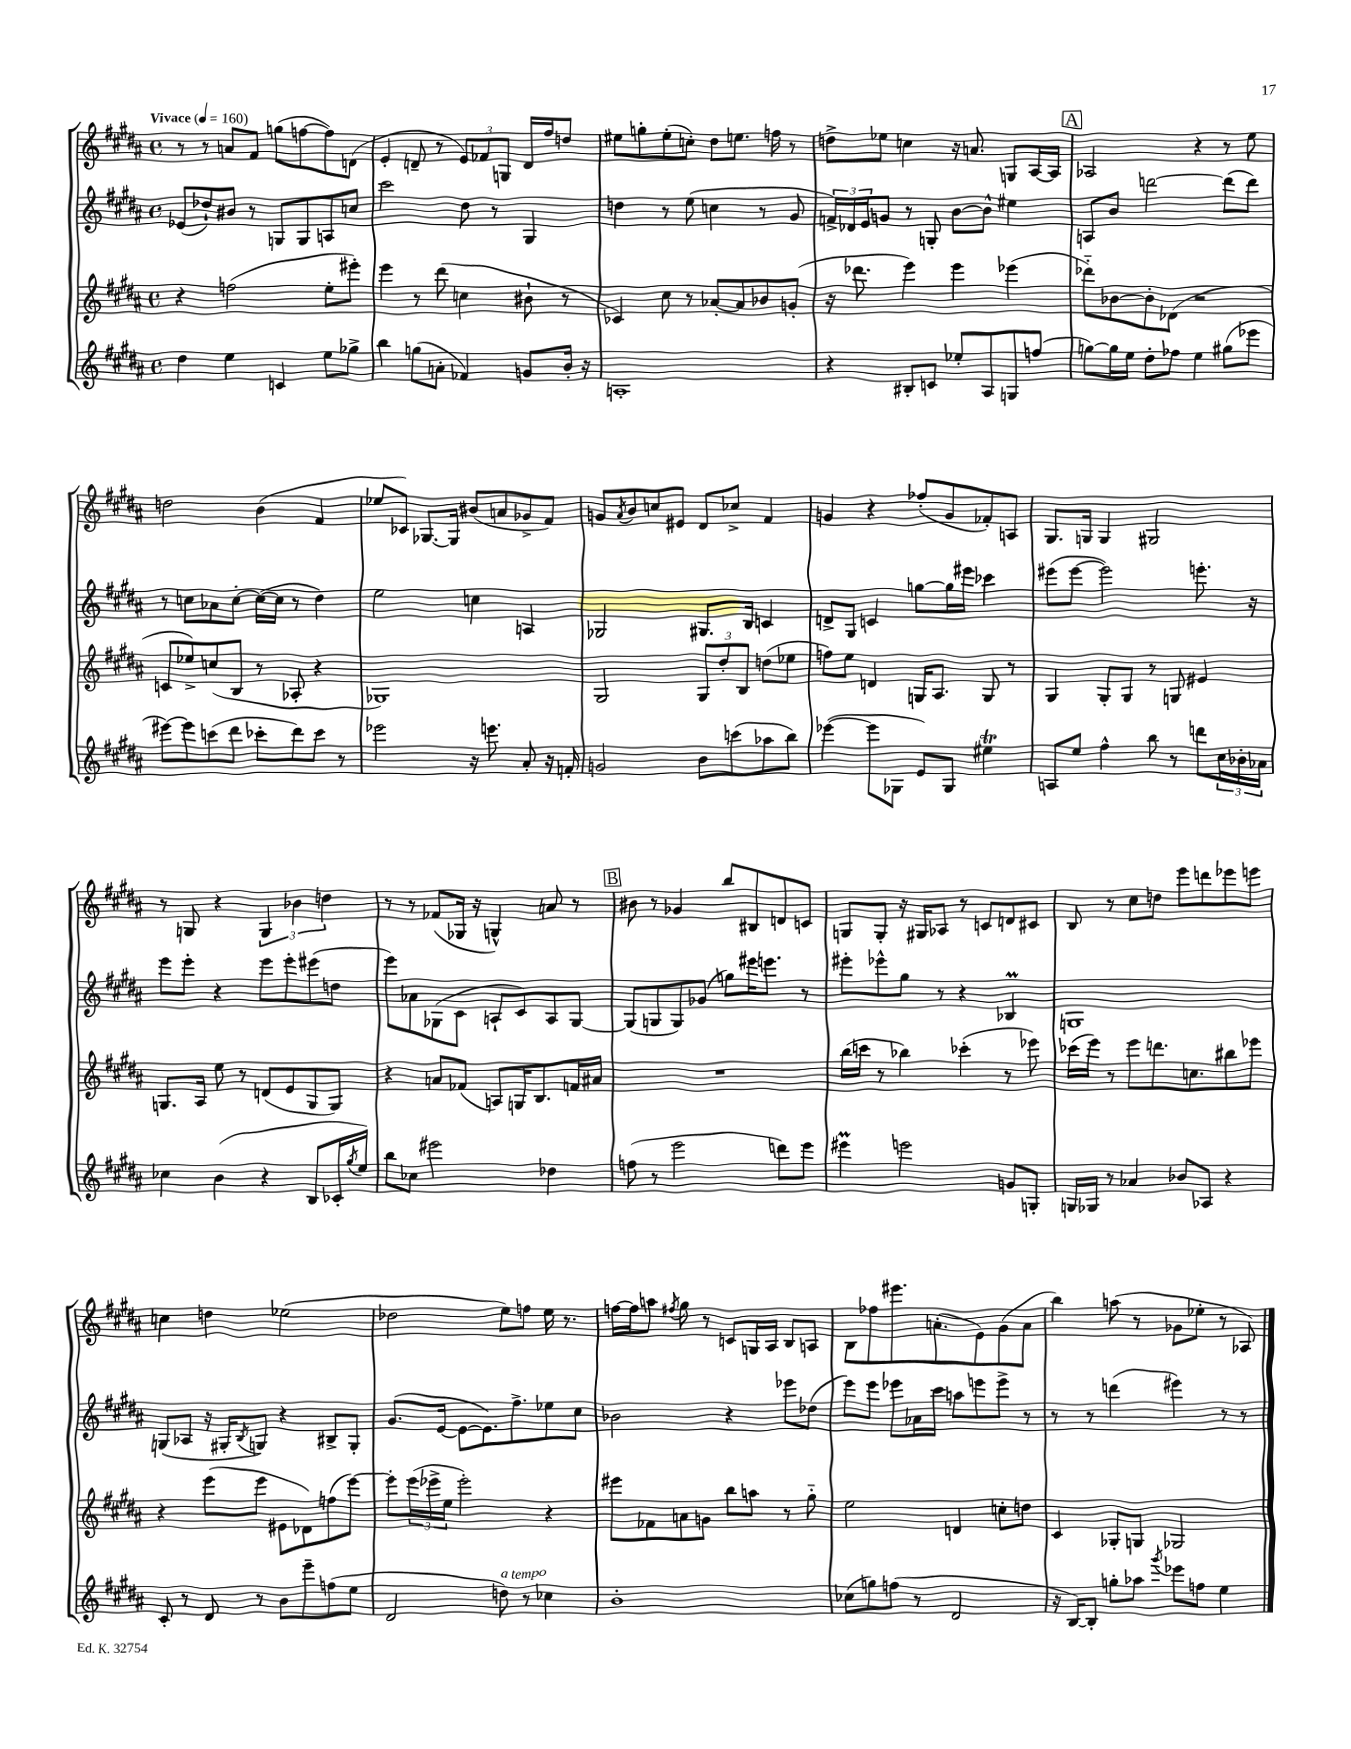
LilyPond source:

<<
\new StaffGroup <<
\new Staff = "s0" {
    \clef treble \key b \major \defaultTimeSignature \time 4/4 \tempo "Vivace" 4 = 160
    r8 r8 a'8 fis'8 g''8( f''8~ f''8) d'8( |
    e'4-. d'8-- r8 \tuplet 3/2 { e'8) fes'8 g8 } d'16 fis''16 d''8 |
    eis''8 g''8-. eis''8-.( c''8-.) dis''8 e''8. f''16 r8 |
    d''8-> ees''8 c''4 r16 a'8. g8 ais16~ ais16 |
    \mark \markup { \box "A" } aes2 r4 r8 e''8 |
    d''2 b'4( fis'4 |
    ees''8 ces'8) ges8.~ ges16 bis'8( a'8 ges'8-> fis'8) |
    g'8 \acciaccatura { ais'8 } b'8 c''8 eis'8 dis'8 ces''8-> fis'4 |
    g'4 r4 fes''8-.( g'8 fes'8-.) a8 |
    gis8. g16 g4 gis2 |
    r8 g8 r4 \tuplet 3/2 { g4 bes'4 d''4 } |
    r8 r8 fes'8( ges16 r16 g4-^) a'8 r8 |
    \mark \markup { \box "B" } bis'8 r8 ges'4 b''8 bis8 d'8 c'8 |
    g8 g8-. r16 gis16 aes8 r8 c'8 d'8 cis'8 |
    b8 r8 cis''8 d''8 e'''8 d'''8 ees'''8 e'''8 |
    c''4 d''4 ees''2( |
    des''2 e''8) f''8 e''16 r8. |
    f''16~ f''16 a''8 \acciaccatura { fis''8 } gis''8 r8 c'8 g16 ais16 b8 a8 |
    b8 fes''8 eis'''8. a'8.-.( e'8) gis'8( a'8 |
    b''4) a''8( r8 ges'8 ees''8-. r8 aes8) \bar "|." |
}
\new Staff = "s1" {
    \clef treble \key b \major \defaultTimeSignature \time 4/4
    ees'8( des''8-!) bis'8 r8 g8 g8 a8 c''8 |
    cis'''2 dis''8 r8 gis4 |
    d''4 r8 e''8( c''4 r8 gis'8 |
    \tuplet 3/2 { f'16->) des'16 e'16 } g'8 r8 g8-. b'8~ b'8-^ eis''4 |
    \mark \markup { \box "A" } a8 b'8 d'''2~ d'''8( d'''8) |
    r8 c''8 aes'8 c''8~-. c''16~( c''16 r8 dis''4) |
    e''2 c''4 a4 |
    ges2 gis8. b16 c'4 |
    d'8-> gis8 c'4 g''8~ g''16 eis'''16 ces'''4 |
    eis'''8( eis'''8~ eis'''2) e'''8.-. r16 |
    e'''8 e'''8-. r4 e'''8 e'''8-. eis'''8( d''8 |
    e'''8) aes'8 ges8( cis'8 a8-! cis'8) a8 ges8~ |
    \mark \markup { \box "B" } ges8( g8 g8) ges'8( g''8) eis'''16 e'''8. r8 |
    eis'''8-. ees'''8-^ gis''8 r8 r4 bes4\prall |
    g1 |
    g8( aes8 r16 gis16-. \acciaccatura { b8 } g8) r4 bis8-> g8-. |
    gis'8.( e'16~ e'8~ e'8.) fis''8.-> ees''8 cis''8 |
    bes'2 r4 ees'''8 des''8( |
    e'''8) e'''8 ees'''8 aes'16 cis'''16 a''8 e'''8 e'''8-> r8 |
    r8 r8 d'''4( eis'''4) r8 r8 \bar "|." |
}
\new Staff = "s2" {
    \clef treble \key b \major \defaultTimeSignature \time 4/4
    r4 f''2( e''8-. eis'''8-.) |
    e'''4 r8 dis'''8( c''4 bis'8-! r8 |
    ces'4) cis''8 r8 aes'8~-. aes'8 bes'8 g'8-.( |
    r16 des'''8. e'''4) e'''4 ees'''4( |
    \mark \markup { \box "A" } des'''8-_) bes'8~ bes'8-. des'8( r2 |
    c'8 ees''8->) c''8( b8 r8 aes8-. r4 |
    ges1) |
    gis2 \tuplet 3/2 { gis8 dis''8-. b8 } d''8( ees''8 |
    f''8) e''8 d'4 g16 ais8. g8 r8 |
    gis4 gis8-. gis8 r8 g8 eis'4 |
    g8. ais16 e''8 r8 d'8( e'8 g8 g8) |
    r4 a'8 fes'8( a8) g16 b8. f'16 ais'16 |
    \mark \markup { \box "B" } R1 |
    b''16( c'''16 r8 bes''4) ces'''4-.( r8 ees'''8) |
    ces'''16( e'''16) r8 e'''8 d'''8. c''8. bis''8 ees'''8 |
    r4 e'''8( e'''8 eis'8 des'8) f''8( e'''8~) |
    e'''8-. \tuplet 3/2 { e'''16( ees'''16-> e''16 } ees'''2-.) r4 |
    eis'''8 fes'8 a'8 g'8 b''8 a''8 r8 gis''8-_ |
    e''2 d'4 c''8-. d''8 |
    cis'4 ges8-. g8 ges2 \bar "|." |
}
\new Staff = "s3" {
    \clef treble \key b \major \defaultTimeSignature \time 4/4
    dis''4 e''4 c'4 e''8 ges''8-> |
    b''4 g''8( a'8-. fes'4) g'8 b'16-. r16 |
    a1-. |
    r4 bis8-. c'8 ees''8-. ais8 g8 f''8( |
    \mark \markup { \box "A" } g''8~) g''16 e''16 dis''8-. fes''8 e''4 gis''8( ees'''8 |
    eis'''8~) eis'''8 c'''8( dis'''8 ces'''8-. dis'''8) ces'''8 r8 |
    ees'''2 r16 e'''8. ais'8-. r16 f'16-. |
    g'2 b'8 c'''8( aes''8 b''8) |
    ees'''4~( ees'''8 ges8 e'8) ges8 eis''4\trill |
    a8 e''8 fis''4-^ b''8 r8 d'''8 \tuplet 3/2 { cis''16 bes'16-. aes'16 } |
    ces''4 b'4( r4 b8 ces'16-. \acciaccatura { gis''8 } e''16) |
    b''8 ces''8 eis'''2 des''4 |
    \mark \markup { \box "B" } f''8( r8 e'''2 d'''8) e'''8 |
    eis'''4\prall e'''2 g'8 g8-. |
    g16 ges16 r8 aes'4 bes'8 aes8 r4 |
    cis'8-. r8 dis'8 r8 b'8 e'''8-- f''8( e''8 |
    dis'2 d''8^\markup { \italic "a tempo" }) r8 ces''4 |
    b'1-. |
    ces''8( g''8) f''8( r8 dis'2 |
    r16 b16~) b8-. g''8-. aes''8 \acciaccatura { gis'''8 } ees'''8 f''8 e''4 \bar "|." |
}
>>
>>
\layout { \context { \Score \remove "Bar_number_engraver" } }
